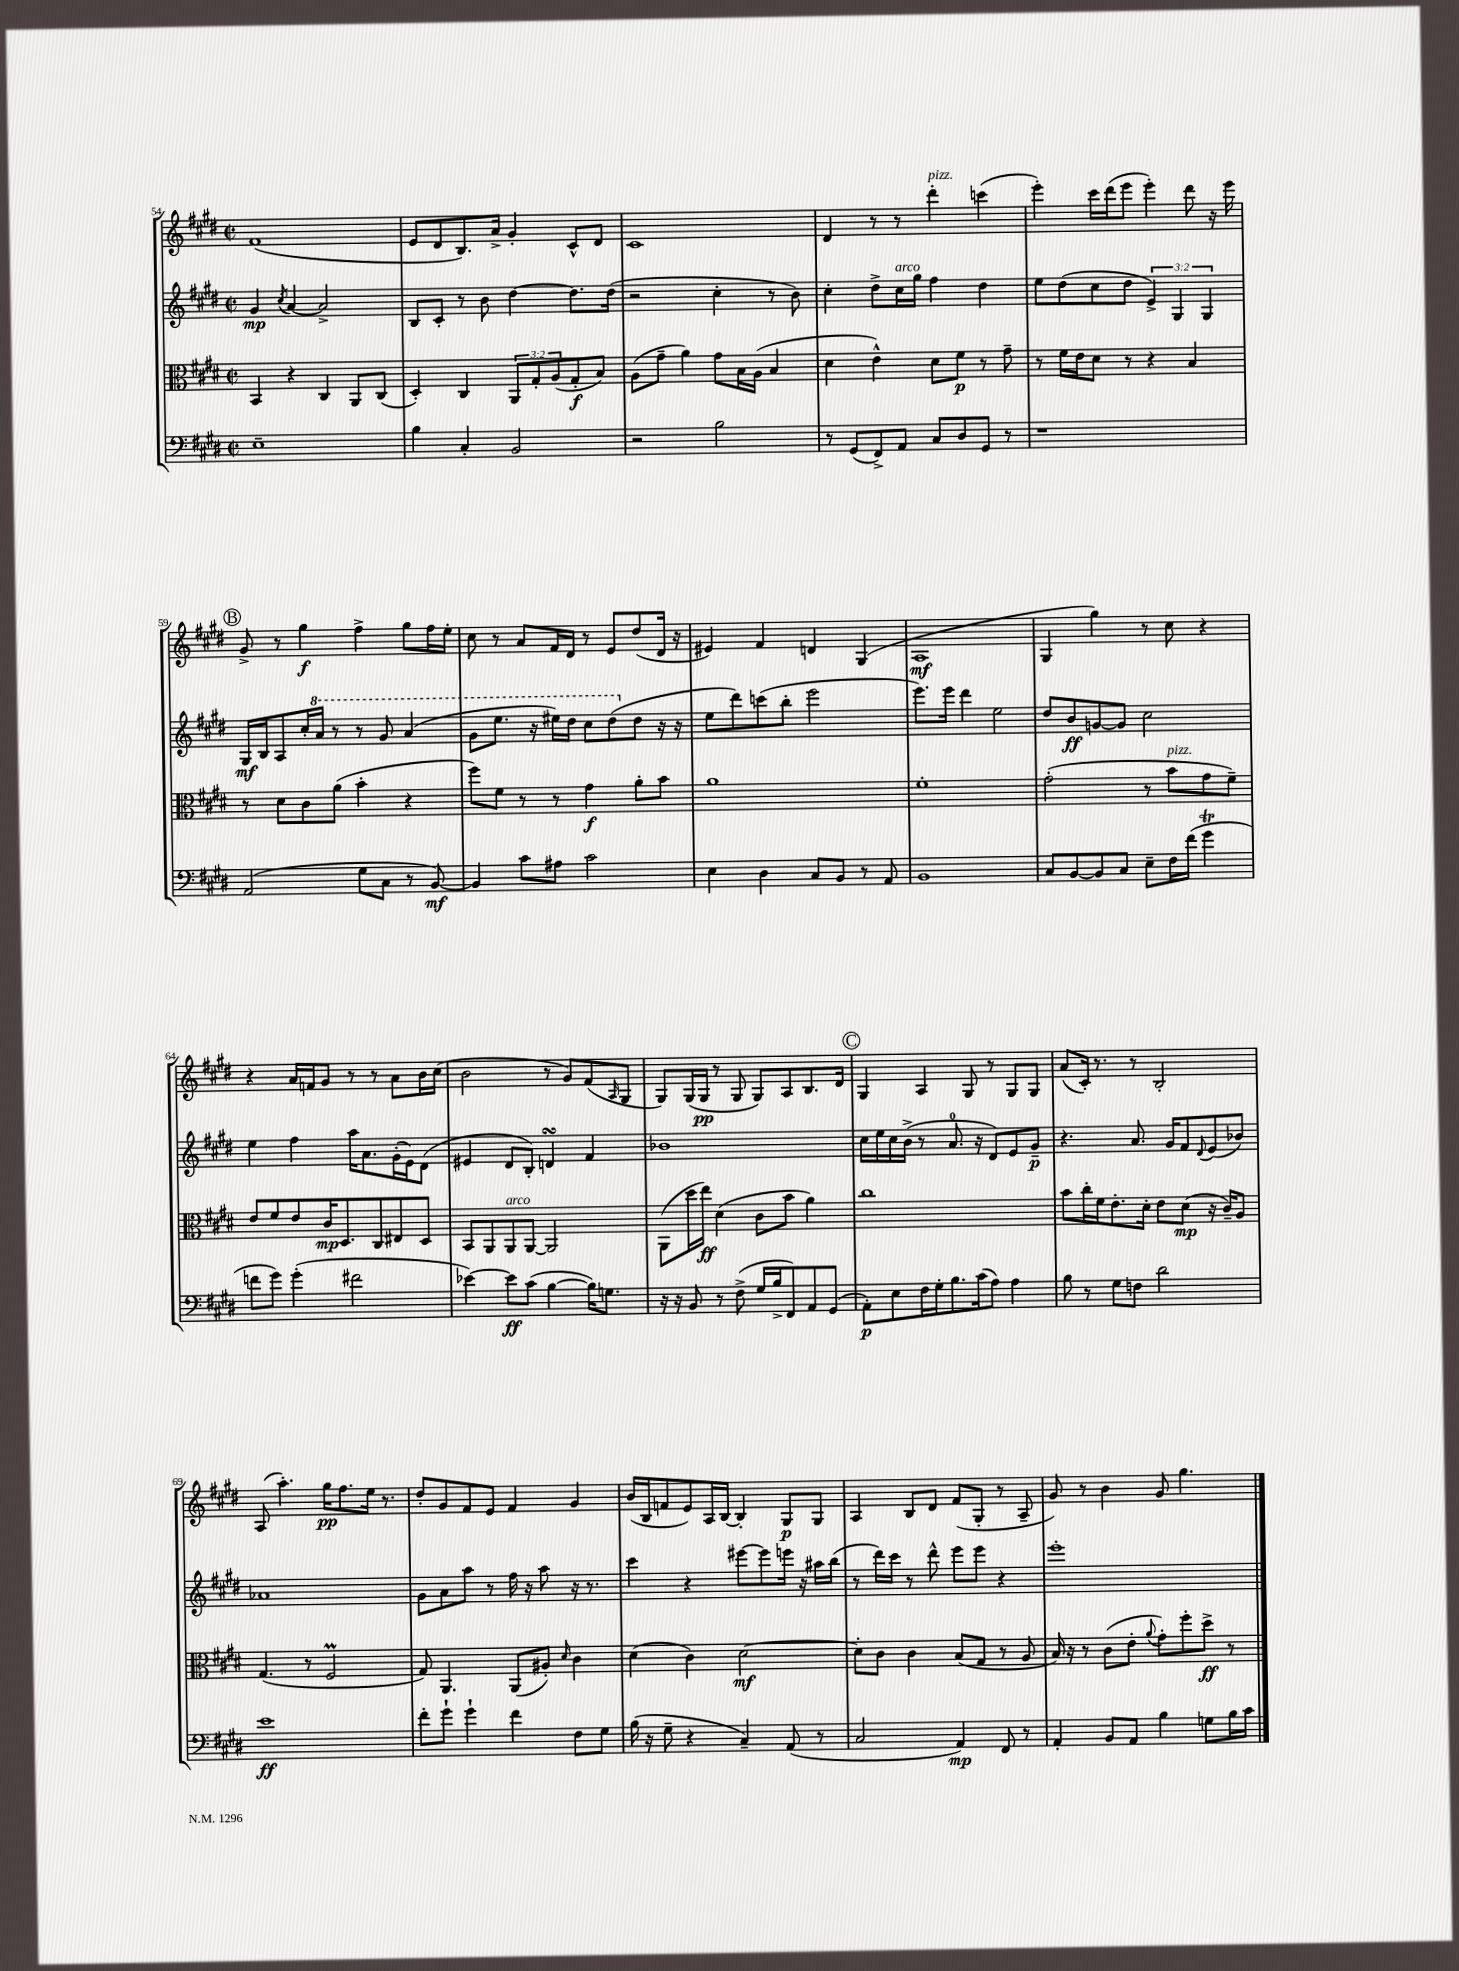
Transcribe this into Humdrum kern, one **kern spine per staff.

**kern	**dynam	**kern	**dynam	**kern	**dynam	**kern	**dynam
*part4	*part4	*part3	*part3	*part2	*part2	*part1	*part1
*staff4	*staff4	*staff3	*staff3	*staff2	*staff2	*staff1	*staff1
*clefF4	*	*clefC3	*	*clefG2	*	*clefG2	*
*k[f#c#g#d#]	*	*k[f#c#g#d#]	*	*k[f#c#g#d#]	*	*k[f#c#g#d#]	*
*M2/2	*	*M2/2	*	*M2/2	*	*M2/2	*
*met(c|)	*	*met(c|)	*	*met(c|)	*	*met(c|)	*
=54	=54	=54	=54	=54	=54	=54	=54
1E~	.	4BB/	.	4g#/	mp	(1f#	.
.	.	.	.	8qcc#/	.	.	.
.	.	4r	.	[4a/	.	.	.
.	.	4C#/	.	2a^/]	.	.	.
.	.	8AA/L	.	.	.	.	.
.	.	(8C#/J	.	.	.	.	.
=55	=55	=55	=55	=55	=55	=55	=55
4B\	.	4D#'/)	.	8B/L	.	8e/L	.
.	.	.	.	8c#'/J	.	8d#/	.
4C#'/	.	4C#/	.	8r	.	8.B/)	.
.	.	.	.	8b\	.	.	.
.	.	.	.	.	.	16a^/Jk	.
2BB/	.	12AA/L	.	[4dd#\	.	4g#'/	.
.	.	12G#'/	.	.	.	.	.
.	.	(12A/	.	.	.	.	.
.	.	8G#'/	f	8.dd#\L]	.	8c#^^/L	.
.	.	8B/J)	.	.	.	8d#/J	.
.	.	.	.	(16dd#\Jk	.	.	.
=56	=56	=56	=56	=56	=56	=56	=56
2r	.	(8A\L	.	2r	.	1c#	.
.	.	8g#~\J	.	.	.	.	.
.	.	4a\)	.	.	.	.	.
2B\	.	8g#\L	.	4cc#'\	.	.	.
.	.	16B\L	.	.	.	.	.
.	.	(16A\JJ	.	.	.	.	.
.	.	4B/	.	8r	.	.	.
.	.	.	.	8b\)	.	.	.
=57	=57	=57	=57	=57	=57	=57	=57
8r	.	4d#\	.	4cc#'\	.	4d#/	.
(8GG#/L	.	.	.	.	.	.	.
8FF#^/)	.	4e^^\)	.	8dd#^\L	.	8r	.
!	!	!	!	!LO:TX:a:i:t=arco	!	!	!
8AA/J	.	.	.	16cc#\L	.	8r	.
.	.	.	.	16gg#\JJ	.	.	.
!	!	!	!	!	!	!LO:TX:a:i:t=pizz.	!
8C#/L	.	8d#\L	.	4ff#\	.	4ddd#'\	.
8D#/	.	8f#\J	p	.	.	.	.
8GG#/J	.	8r	.	4dd#\	.	(4cccn\	.
8r	.	8g#~\	.	.	.	.	.
=58	=58	=58	=58	=58	=58	=58	=58
1r	.	8r	.	8ee\L	.	4eee'\)	.
.	.	16f#\LL	.	(8dd#\	.	.	.
.	.	16e\J	.	.	.	.	.
.	.	8d#\J	.	8cc#\	.	16ccc#\LL	.
.	.	.	.	.	.	(16ddd#\J	.
.	.	8r	.	8dd#\J	.	8eee\J	.
.	.	4r	.	6e^/)	.	4eee'\)	.
.	.	.	.	6G#/	.	.	.
.	.	4B/	.	.	.	8ddd#\	.
.	.	.	.	6G#/	.	.	.
.	.	.	.	.	.	16r	.
.	.	.	.	.	.	16eee\	.
!!LO:LB:g=z
!!LO:REH:place=s1:t=B
=59	=59	=59	=59	=59	=59	=59	=59
(2AA/	.	8r	.	16G#/LL	mf	8g#^/	.
.	.	.	.	16B/J	.	.	.
.	.	8d#\L	.	8A/	.	8r	.
.	.	8c#\	.	16cc#'/L	.	4gg#\	f
*	*	*	*	*8va	*	*	*
.	.	.	.	16aa/JJ	.	.	.
.	.	(8a\J	.	8r	.	.	.
8G#\L	.	4b'\	.	8r	.	4ff#^\	.
8C#\J	.	.	.	8gg#/	.	.	.
8r	.	4r	.	(4aa/	.	8gg#\L	.
[8BB/)	mf	.	.	.	.	16ff#\L	.
.	.	.	.	.	.	16ee'\JJ	.
=60	=60	=60	=60	=60	=60	=60	=60
4BB/]	.	8ff#\L)	.	8gg#\L	.	8cc#\	.
.	.	8f#\J	.	8.eee\J	.	8r	.
8c#\L	.	8r	.	.	.	8a/L	.
.	.	.	.	16r	.	.	.
8A#X\J	.	8r	.	16eee#X\LL)	.	16f#/L	.
.	.	.	.	16ddd#\JJ	.	16d#/JJ	.
2c#\	.	4g#\	f	8ccc#\L	.	8r	.
.	.	.	.	(8ddd#\	.	8e/L	.
*	*	*	*	*X8va	*	*	*
.	.	8a'\L	.	8dd#\J	.	(8dd#/	.
.	.	8b\J	.	16r	.	16d#/Jk	.
.	.	.	.	16r	.	16r	.
=61	=61	=61	=61	=61	=61	=61	=61
4E\	.	1a	.	8ee\L	.	4e#X/)	.
.	.	.	.	8ddd#\)	.	.	.
4D#\	.	.	.	(8cccn\	.	4f#/	.
.	.	.	.	8bb'\J	.	.	.
8C#/L	.	.	.	2eee\	.	4dn/	.
8BB/J	.	.	.	.	.	.	.
8r	.	.	.	.	.	(4G#/	.
8AA/	.	.	.	.	.	.	.
=62	=62	=62	=62	=62	=62	=62	=62
1BB	.	1f#'	.	8.eee\L)	.	1A	mf
.	.	.	.	16eee\Jk	.	.	.
.	.	.	.	4ddd#\	.	.	.
.	.	.	.	2ee\	.	.	.
=63	=63	=63	=63	=63	=63	=63	=63
8C#/L	.	(2g#'\	.	8dd#/L	.	4G#/	.
[8BB/	.	.	.	8b/	ff	.	.
8BB/]	.	.	.	[8gn/	.	4gg#\)	.
8C#/J	.	.	.	8g/J]	.	.	.
8E~\L	.	8r	.	2cc#\	.	8r	.
!	!	!LO:TX:a:i:t=pizz.	!	!	!	!	!
16F#\L	.	8b\L	.	.	.	8cc#\	.
(16f#\JJ	.	.	.	.	.	.	.
4g#t\	.	8g#\	.	.	.	4r	.
.	.	8f#~\J)	.	.	.	.	.
!!LO:LB:g=z
=64	=64	=64	=64	=64	=64	=64	=64
8fn\L	.	8e/L	.	4ee\	.	4r	.
8g#\J)	.	8f#/	.	.	.	.	.
(4g#'\	.	8e/	.	4ff#\	.	16a/LL	.
.	.	.	.	.	.	16fn/J	.
.	.	16c#/K	mp	.	.	8g#/J	.
.	.	8.D#/	.	.	.	.	.
2f#X\	.	.	.	16aa\KL	.	8r	.
.	.	.	.	8.a\	.	.	.
.	.	8C#/	.	.	.	8r	.
.	.	8E#X/	.	(16g#'\L	.	8a\L	.
.	.	.	.	16e\J)	.	.	.
.	.	8D#/J	.	(8d#\J	.	16b\L	.
.	.	.	.	.	.	(16cc#\JJ	.
=65	=65	=65	=65	=65	=65	=65	=65
[4e-X\)	.	8BB/L	.	4e#X/	.	2b\	.
.	.	8AA/	.	.	.	.	.
!	!	!LO:TX:a:i:t=arco	!	!	!	!	!
8e-\L]	ff	8AA/	.	8d#/L	.	.	.
(8c#\J	.	[8AA/J	.	8B'/J)	.	.	.
[4B\	.	2AA/]	.	4dnsSSs/	.	8r	.
.	.	.	.	.	.	8g#/L)	.
16B\KL])	.	.	.	4f#/	.	(8f#/	.
8.Gn\J	.	.	.	.	.	.	.
.	.	.	.	.	.	16qqA/	.
.	.	.	.	.	.	8G#/J	.
=66	=66	=66	=66	=66	=66	=66	=66
16r	.	(8AA\L	.	1b-X	.	8G#/L)	.
16r	.	.	.	.	.	.	.
8BB/	.	16dd#\L	.	.	.	(16G#/L	.
.	.	16ee\JJ)	ff	.	.	16G#/JJ	pp
8r	.	(4d#\	.	.	.	8r	.
(8F#^\	.	.	.	.	.	8G#/	.
16G#/LL	.	8c#\L	.	.	.	8G#/L)	.
16B^/J	.	.	.	.	.	.	.
8FF#/)	.	8b\J	.	.	.	8A/	.
8AA/	.	4a\)	.	.	.	8.B/	.
(8GG#/J	.	.	.	.	.	.	.
.	.	.	.	.	.	16d#/Jk	.
!!LO:REH:place=s1:t=C
=67	=67	=67	=67	=67	=67	=67	=67
8AA'\L)	p	1cc#	.	16cc#\LL	.	4G#/	.
.	.	.	.	16ee\	.	.	.
8E\	.	.	.	16cc#\	.	.	.
.	.	.	.	(16b^\JJ	.	.	.
16F#\L	.	.	.	8r	.	4A/	.
16G#'\J	.	.	.	.	.	.	.
8.B\	.	.	.	8.a/	.	.	.
.	.	.	.	.	.	8G#/	.
(16c#\k	.	.	.	16r	.	.	.
8A\J)	.	.	.	8d#/L)	.	8r	.
4A\	.	.	.	8e/	.	8G#/L	.
.	.	.	.	8g#~/J	p	8G#/J	.
=68	=68	=68	=68	=68	=68	=68	=68
8B\	.	8b\L	.	4.r	.	(8a/L	.
8r	.	16cc#'\L	.	.	.	16c#'/Jk)	.
.	.	16f#\J	.	.	.	8.r	.
8G#\L	.	8.e'\	.	.	.	.	.
8Fn\J	.	.	.	8.a/	.	8r	.
.	.	16d#'\Jk	.	.	.	.	.
2d#\	.	8e\L	.	.	.	2B'/	.
.	.	.	.	16g#/KL	.	.	.
.	.	(8d#\J	mp	8f#/	.	.	.
.	.	.	.	8qqd#/	.	.	.
.	.	16r	.	(8e/	.	.	.
.	.	16c#~/KL)	.	.	.	.	.
.	.	8A/J	.	8b-X/J)	.	.	.
!!LO:LB:g=z
=69	=69	=69	=69	=69	=69	=69	=69
1e	ff	(4.G#/	.	1a-X	.	(8A/	.
.	.	.	.	.	.	4.aa'\)	.
.	.	8r	.	.	.	.	.
.	.	2F#M/	.	.	.	16gg#\KL	pp
.	.	.	.	.	.	8.ff#\	.
.	.	.	.	.	.	16ee\Jk	.
.	.	.	.	.	.	8.r	.
=70	=70	=70	=70	=70	=70	=70	=70
8f#'\L	.	8G#/)	.	8g#\L	.	8dd#'/L	.
8g#`\J	.	4.AA/	.	8a\	.	8g#/	.
4g#`\	.	.	.	8aa\J	.	8f#/	.
.	.	.	.	8r	.	8e/J	.
4f#\	.	(8AA/L	.	16ff#\	.	4f#/	.
.	.	.	.	16r	.	.	.
.	.	8A#X'/J)	.	8aa\	.	.	.
.	.	16qqd#/	.	.	.	.	.
8F#\L	.	4c#\	.	16r	.	4g#/	.
.	.	.	.	8.r	.	.	.
8G#\J	.	.	.	.	.	.	.
=71	=71	=71	=71	=71	=71	=71	=71
(16B\	.	(4d#\	.	4ccc#\	.	(16b/LL	.
16r	.	.	.	.	.	16B/J	.
8G#~\	.	.	.	.	.	8fn/	.
4r	.	4c#\)	.	4r	.	8e/)	.
.	.	.	.	.	.	16A/L	.
.	.	.	.	.	.	[16B/JJ	.
4C#~/)	.	[2d#\	mf	[8eee#X\L	.	4B'/]	.
.	.	.	.	8eee#\]	.	.	.
(8AA/	.	.	.	16eeen\Jk	.	8G#/L	p
.	.	.	.	16r	.	.	.
8r	.	.	.	16aa#X\LL	.	8G#/J	.
.	.	.	.	(16bb\JJ	.	.	.
=72	=72	=72	=72	=72	=72	=72	=72
2C#/	.	8d#'\L]	.	8r	.	4A/	.
.	.	8c#\J	.	16ddd#\LL)	.	.	.
.	.	.	.	16ccc#\JJ	.	.	.
.	.	4c#\	.	8r	.	8B/L	.
.	.	.	.	8ddd#^^\	.	8d#/J	.
4AA/)	mp	(8B/L	.	8eee\L	.	(8f#/L	.
.	.	8G#/J	.	8eee\J	.	8G#'/J	.
8FF#/	.	8r	.	4r	.	8r	.
8r	.	8A/	.	.	.	8A~/	.
=73	=73	=73	=73	=73	=73	=73	=73
4AA'/	.	16B/)	.	1eee'	.	8g#/)	.
.	.	16r	.	.	.	.	.
.	.	8r	.	.	.	8r	.
8BB/L	.	(8c#\L	.	.	.	4b\	.
8AA/J	.	8e'\J	.	.	.	.	.
.	.	8qqa/	.	.	.	.	.
4B\	.	8g#'\L)	.	.	.	8g#/	.
.	.	8ff#'\	.	.	.	4.gg#\	.
8Gn\L	.	8dd#^\J	ff	.	.	.	.
16B\L	.	8r	.	.	.	.	.
16c#\JJ	.	.	.	.	.	.	.
==	==	==	==	==	==	==	==
*-	*-	*-	*-	*-	*-	*-	*-
